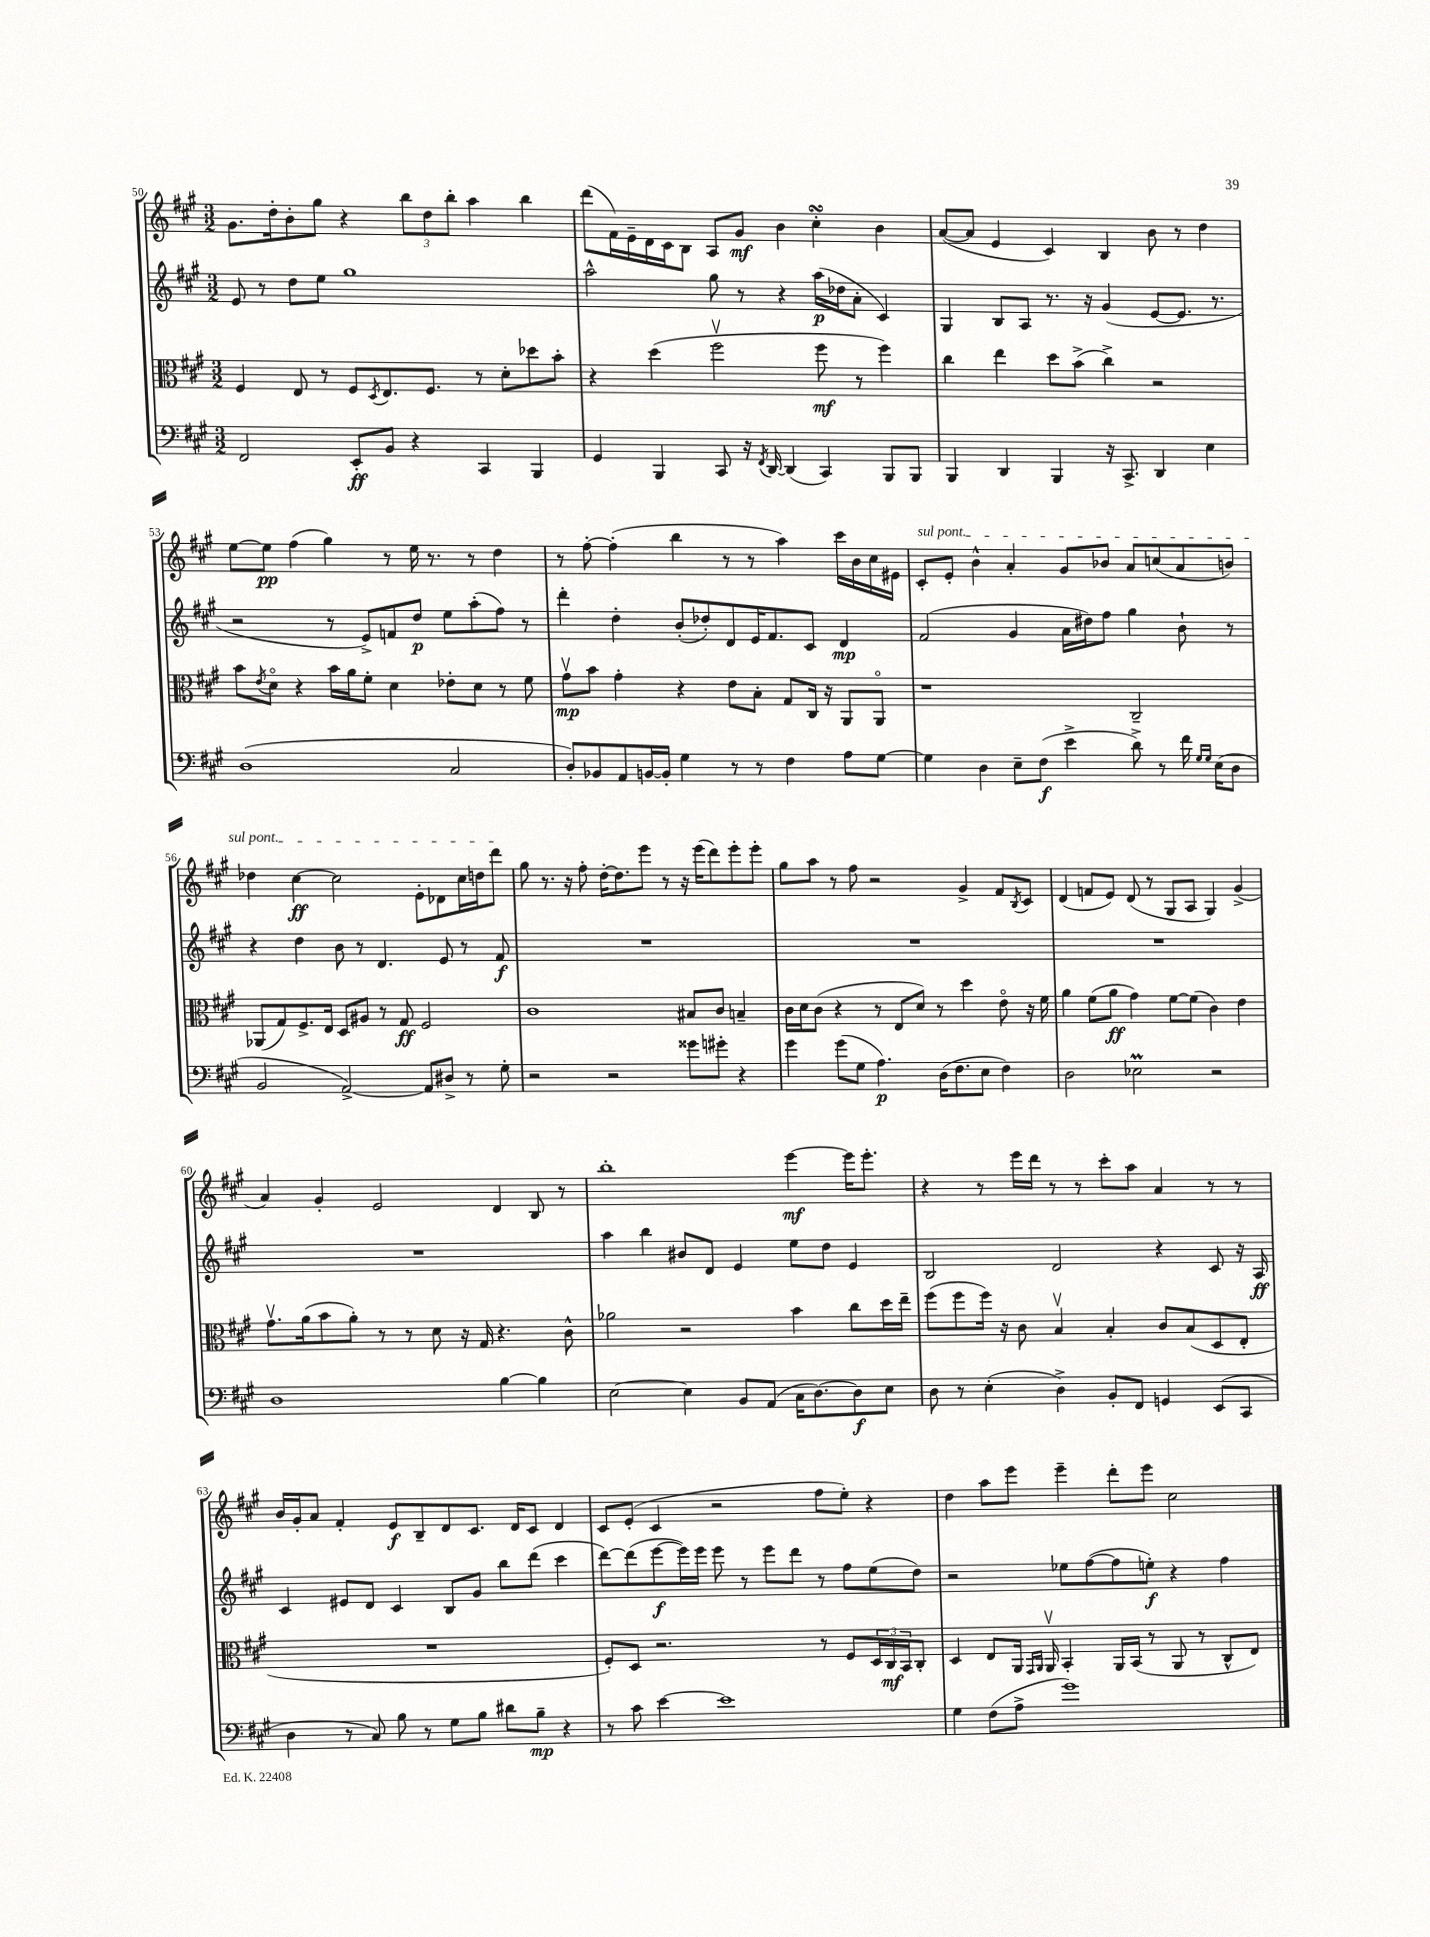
<<
\new StaffGroup <<
\new Staff = "s0" {
    \clef treble \key a \major \numericTimeSignature \time 3/2
    gis'8. d''16-. b'8-. gis''8 r4 \tuplet 3/2 { b''8 d''8 b''8-. } a''4 b''4 |
    d'''8( fis'16) e'16-- d'16 cis'16 b8 a8 gis'8\mf b'4 cis''4-.\turn b'4 |
    a'8~( a'8 e'4 cis'4) b4 b'8 r8 d''4 |
    e''8~ e''8\pp fis''4( gis''4) r8 e''16 r8. r8 d''4 |
    r8 fis''8~-. fis''4-.( b''4 r8 r8 a''4) cis'''16 b'16 cis''16 eis'16 |
    \once \override TextSpanner.bound-details.left.text = \markup { \italic "sul pont." } cis'8-.\startTextSpan e'8-. b'4-^ a'4-. gis'8 bes'8 a'8 c''8( a'8 b'8) |
    des''4 cis''4~\ff cis''2 e'8-. des'8 cis''16 d''16 d'''8\stopTextSpan |
    gis''8 r8. r16 fis''8-. d''16~-. d''8. e'''8 r8 r16 e'''16( d'''8) e'''8-. e'''8-. |
    gis''8 a''8 r8 fis''8 r2 gis'4-> fis'8 \acciaccatura { b8 } cis'8 |
    d'4( f'8 e'8) d'8( r8 gis8 a8 gis4) gis'4->( |
    a'4) gis'4-. e'2 d'4 b8 r8 |
    b''1-. e'''4~\mf e'''16 e'''8.-. |
    r4 r8 e'''16 d'''16 r8 r8 cis'''8-. a''8 a'4 r8 r8 |
    b'16 gis'16-. a'8 fis'4-. e'8\f b8-- d'8 cis'8. d'16 cis'8 d'4 |
    cis'8 e'8-.( cis'4 r2 fis''8 e''8-.) r4 |
    d''4 a''8 e'''8 e'''4-- d'''8-. e'''8 cis''2 \bar "|." |
}
\new Staff = "s1" {
    \clef treble \key a \major \numericTimeSignature \time 3/2
    e'8 r8 d''8 e''8 gis''1 |
    a''2-^ gis''8 r8 r4 a''16\p( des''16 a'8-. cis'4) |
    gis4 b8 a8 r8. r16 gis'4( e'8~ e'8. r8. |
    r2 r8 e'8->) f'8 d''8\p e''8 a''8-.( fis''8) r8 |
    d'''4-. d''4-. b'8-.( des''8-.) d'8 e'16 fis'8. cis'8 d'4\mp |
    fis'2( gis'4 a'16 dis''16) fis''8 gis''4 b'8-! r8 |
    r4 d''4 b'8 r8 d'4. e'8 r8 fis'8\f |
    R1. |
    R1. |
    R1. |
    R1. |
    a''4 b''4 bis'8 d'8 e'4 e''8 d''8 e'4 |
    b2 d'2 r4 cis'8 r16 a16\ff |
    cis'4 eis'8 d'8 cis'4 b8 gis'8 b''8 d'''8( cis'''4 |
    d'''8~) d'''8( e'''8~\f e'''16) e'''16 e'''8 r8 e'''8 d'''8 r8 fis''8 e''8( d''8) |
    r2 ees''8 fis''8~( fis''8 e''8-.\f) r4 fis''4 \bar "|." |
}
\new Staff = "s2" {
    \clef alto \key a \major \numericTimeSignature \time 3/2
    fis4 e8 r8 fis8 \acciaccatura { d8 } e8. fis8. r8 d'8-. des''8 b'8-. |
    r4 d''4( fis''2\upbow fis''8\mf r8 fis''4) |
    cis''4 e''4 d''8 b'8->( cis''4->) r2 |
    b'8 \acciaccatura { e'8 } d'8\flageolet r4 b'16 a'16 fis'8-. d'4 ees'8-. d'8 r8 fis'8 |
    gis'8\upbow\mp b'8 gis'4-. r4 e'8 b8-. gis8 cis16 r16 a,8 a,8\flageolet |
    r1 cis2-- |
    aes,8( gis8) fis8.-> e16 d8 ais8 r8 gis8\ff fis2 |
    cis'1 bis8 cis'8 b4-- |
    cis'16 d'16 cis'8( r4 r8 e8 d'8) r8 d''4 e'8\flageolet r16 fis'16 |
    a'4 fis'8( a'8\ff gis'4) fis'8~ fis'8( cis'4) e'4 |
    gis'8.\upbow a'16( b'8 a'8-.) r8 r8 d'8 r16 gis16 r4. cis'8-^ |
    aes'2 r2 b'4 cis''8 d''16 e''16-- |
    fis''8( fis''8 fis''16) r16 cis'8 b4\upbow b4-. cis'8 b8( d8 e8-. |
    R1. |
    fis8-.) d8 r2. r8 fis8 \tuplet 3/2 { d16 cis16\mf b,16 } cis8-. |
    d4 e8 a,16 \grace { gis,16 a,16 } a,16\upbow b,4-. a,16 b,16( r8 a,8 r8 cis8-^ e8) \bar "|." |
}
\new Staff = "s3" {
    \clef bass \key a \major \numericTimeSignature \time 3/2
    fis,2 e,8-.\ff b,8 r4 cis,4 b,,4 |
    gis,4 b,,4 cis,8 r16 \acciaccatura { fis,8 } d,16~ d,4( cis,4) b,,8 b,,8 |
    b,,4 d,4 b,,4 r16 cis,8.-> d,4 e4 |
    d1( cis2 |
    d8-.) bes,8 a,8 b,16~ b,16-. gis4 r8 r8 fis4 a8 gis8~ |
    gis4 d4 e8-- fis8\f( e'4-> d'8->) r8 fis'16 \grace { gis16 gis16 } e16( d8 |
    b,2 a,2~->) a,8 dis8-> r8 gis8-. |
    r2 r2 gisis'8 gis'8-. r4 |
    gis'4 gis'8( gis8 a4.\p) d16( fis8. e8 fis4) |
    d2 ees2\prall r2 |
    d1 b4~ b4 |
    e2~ e4 b,8 a,8( cis16 d8.~) d8\f e8 |
    d8 r8 e4-.( d4->) b,8-. fis,8 g,4 e,8( cis,8 |
    d4 r8 cis8) b8 r8 gis8 b8 dis'8 b8--\mp r4 |
    r8 cis'8 e'4~ e'1 |
    gis4 fis8( a8-> gis'1) \bar "|." |
}
>>
>>
\layout { \context { \Score currentBarNumber = #50 } }
